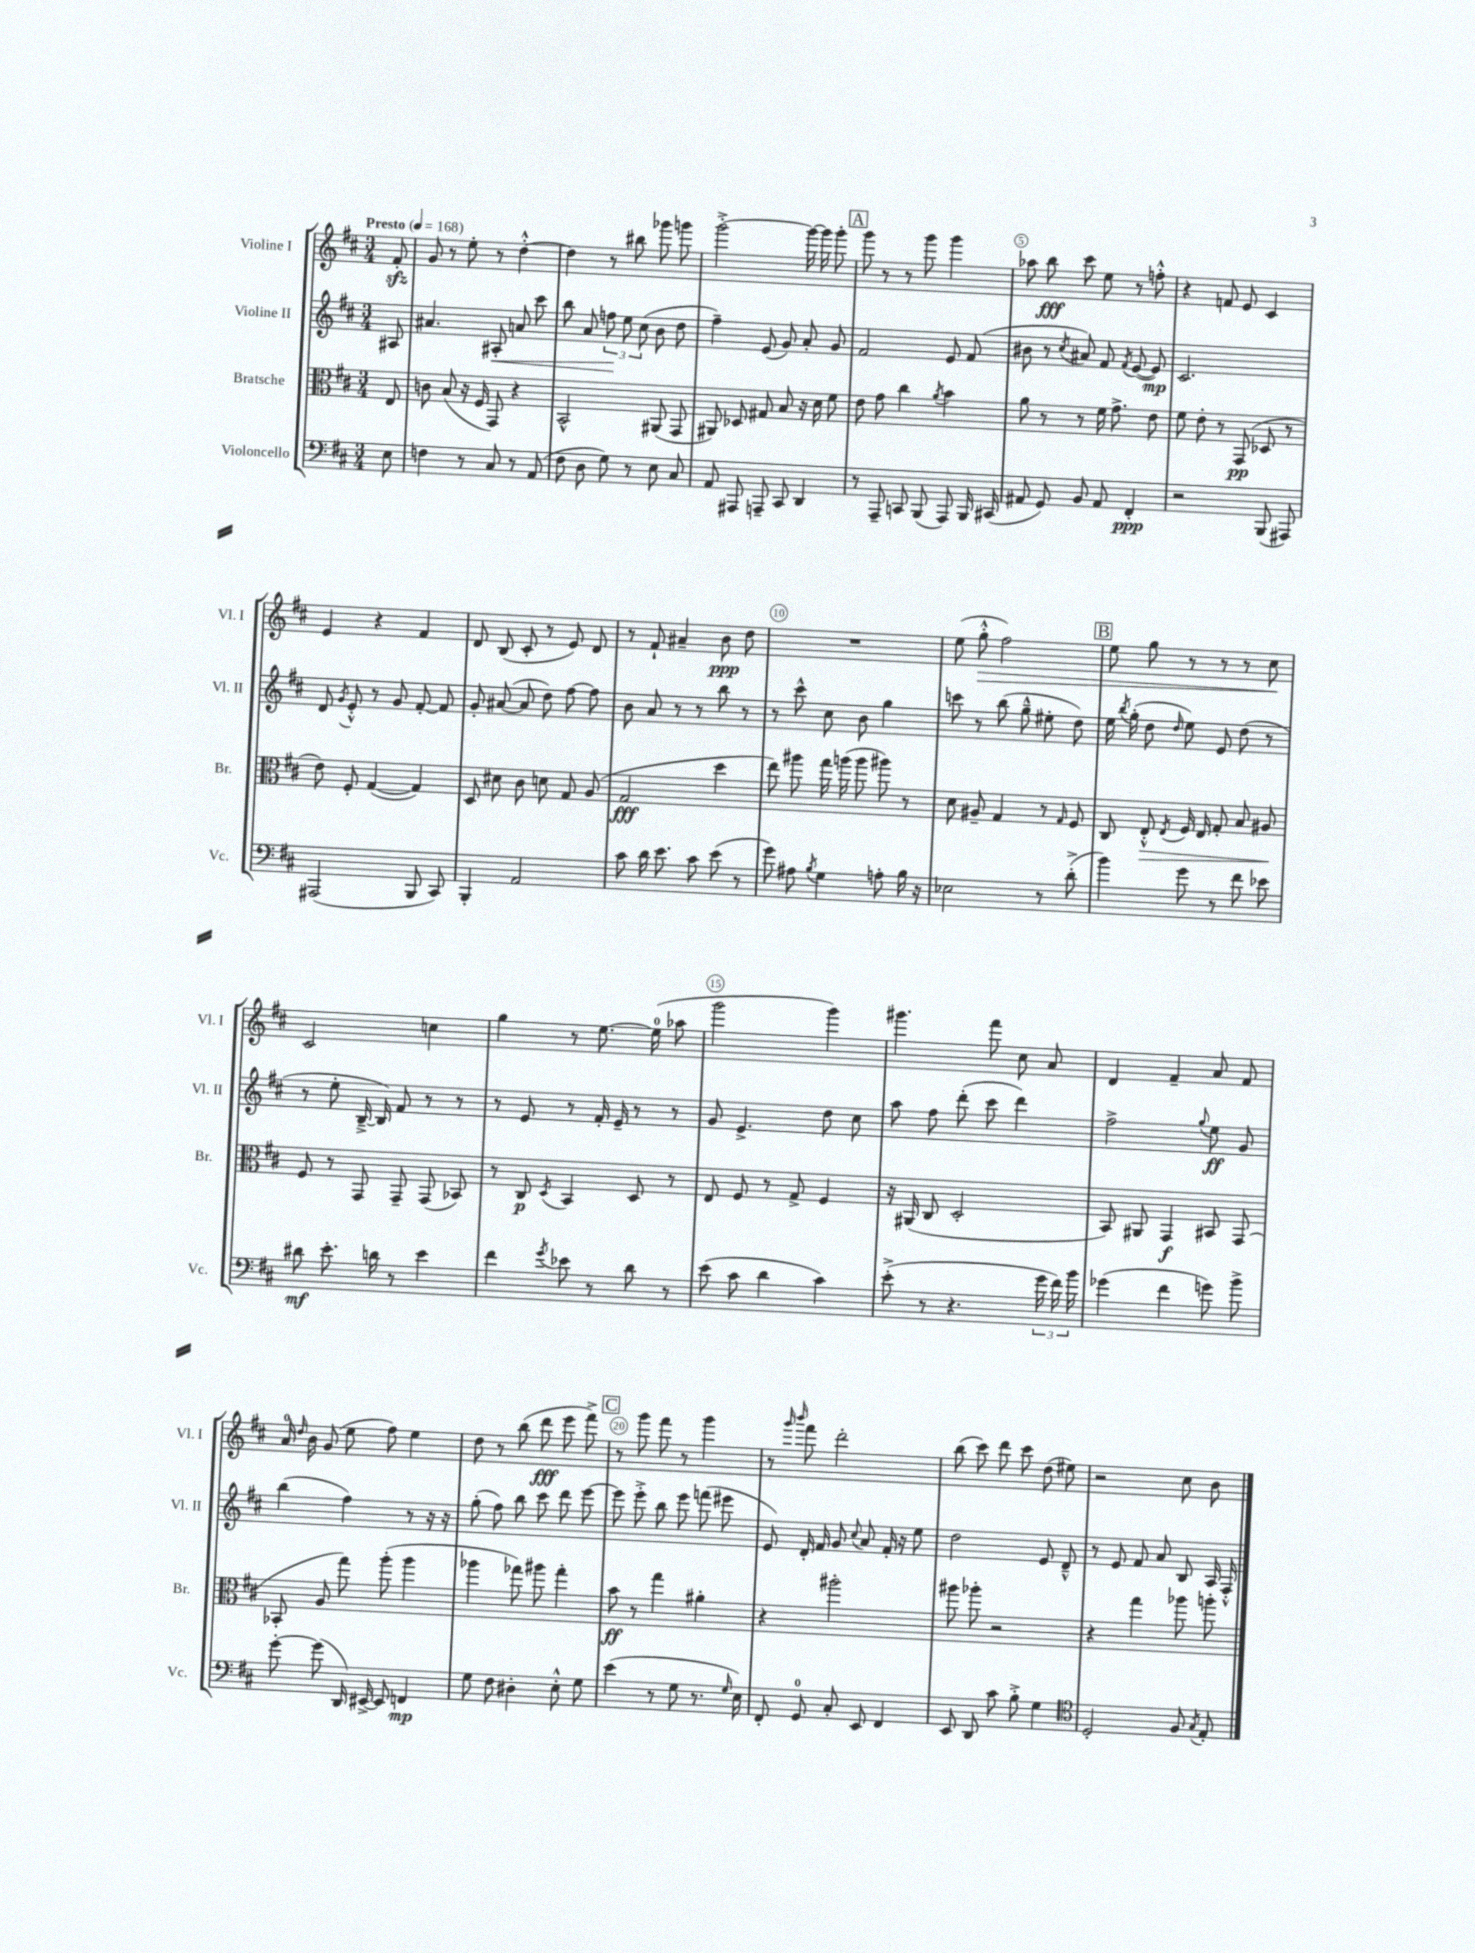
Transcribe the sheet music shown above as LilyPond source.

<<
\new StaffGroup <<
\new Staff = "s0" \with { instrumentName = "Violine I" shortInstrumentName = "Vl. I" } {
    \clef treble \key d \major \numericTimeSignature \time 3/4 \partial 8 \tempo "Presto" 4 = 168
    \autoBeamOff fis'8-.\sfz |
    g'8 r8 e''8-. r8 d''4~-.-^ |
    d''4 r8 bis''8 ges'''8 g'''8 |
    g'''2~-.-> g'''16~ g'''16 g'''8-. |
    \mark \markup { \box "A" } g'''8 r8 r8 g'''8 g'''4 |
    aes''8 b''8\fff cis'''8 e''8 r8 f''8-.-^ |
    r4 f'8 e'8 cis'4 |
    e'4 r4 fis'4 |
    d'8 b8( cis'8-. r8 e'8) d'8 |
    r8 fis'8-! ais'4-- b'8\ppp d''8 |
    R2. |
    e''8( g''8-.-^\> fis''2) |
    \mark \markup { \box "B" } e''8 g''8 r8 r8 r8 cis''8\! |
    cis'2 c''4 |
    g''4 r8 e''8.~ e''16-0( aes''8 |
    g'''2 g'''4) |
    gis'''4. fis'''8 cis''8 a'8 |
    d'4 fis'4-- a'8 fis'8 |
    a'16-0 \grace { d''16 } b'16 g'8( e''8 fis''8) e''4 |
    d''8 r8 b''8( d'''8\fff e'''8 fis'''8->) |
    \mark \markup { \box "C" } r8 g'''8 fis'''8 r8 g'''4 |
    r8 \grace { g'''16 b'''16 } fis'''8 d'''2-. |
    b''8( cis'''8) d'''8 cis'''8 d''8( eis''8) |
    r2 cis''8 b'8 \bar "|." |
}
\new Staff = "s1" \with { instrumentName = "Violine II" shortInstrumentName = "Vl. II" } {
    \clef treble \key d \major \numericTimeSignature \time 3/4 \partial 8
    \autoBeamOff ais8 |
    ais'4. ais8-.\< a'8 cis'''8 |
    b''8 a'8 \tuplet 3/2 { f''8\! e''8 cis''8( } b'8 d''8 |
    fis''4--) e'8( g'8) a'8-. g'8 |
    \mark \markup { \box "A" } fis'2 e'8 fis'8( |
    bis'8 r8 \acciaccatura { cis''8 } ais'8) fis'8 \acciaccatura { fis'8 } e'8~( e'8\mp) |
    cis'2. |
    d'8 \acciaccatura { g'8 } e'8-.-^ r8 g'8 fis'8~-. fis'8 |
    g'8-. ais'8~( ais'8 d''8) fis''8~ fis''8 |
    b'8 a'8 r8 r8 b''8 r8 |
    r8 cis'''8-^ cis''8 b'8 g''4 |
    c'''8 r8 b''8( g''8---^ eis''8-. d''8) |
    \mark \markup { \box "B" } e''16 \acciaccatura { b''8 } g''16-.( d''8 \grace { d''16 } e''8) e'8 d''8( r8 |
    r8 e''8-. b16~---> b16) fis'8 r8 r8 |
    r8 e'8 r8 fis'16-. e'16-- r8 r8 |
    g'8 e'4.-> d''8 cis''8 |
    a''8 fis''8 d'''8-.( cis'''8 d'''4) |
    fis''2-> \appoggiatura { g''8 } e''8\ff g'8 |
    b''4( fis''4) r8 r16 r16 |
    g''8-.( fis''8) b''8 cis'''8 d'''8 e'''8~ |
    \mark \markup { \box "C" } e'''8 e'''8-.-> b''8 e'''8 f'''8( eis'''8 |
    e'8) d'16-. fis'16 g'8 \appoggiatura { cis''8 } a'8 fis'16-. r16 e''8 |
    d''2 e'8 d'8---^ |
    r8 e'8 fis'8 a'8 b8 a16 fis16-.-^ \bar "|." |
}
\new Staff = "s2" \with { instrumentName = "Bratsche" shortInstrumentName = "Br." } {
    \clef alto \key d \major \numericTimeSignature \time 3/4 \partial 8
    \autoBeamOff e8 |
    c'8 b8( r16 fis16 g,8) r4 |
    b,2-^ ais,8( g,8 |
    ais,8) des8 gis8 b8 r16 d'16 fis'8 |
    \mark \markup { \box "A" } e'8 g'8 cis''4 \acciaccatura { a'8 } b'4 |
    a'8 r8 r8 fis'16 g'8.-> e'8 |
    fis'8 e'8-. r8 g,8\pp( des8 r8 |
    e'8) fis8-. g4~( g4) |
    d8 dis'8 cis'8 d'8 g8 a8( |
    g2\fff d''4 |
    e''8) ais''8 g''16 a''16( a''8 ais''8) r8 |
    d'8 ais8-- g4 r8 \grace { g16 } fis8 |
    \mark \markup { \box "B" } cis8 e8-.-^\> \acciaccatura { e8 } fis16 e16 g8-. b8 ais8\! |
    fis8 r8 g,8 g,8-- g,8( bes,8) |
    r8 cis8\p \acciaccatura { d8 } b,4 d8 r8 |
    e8 fis8 r8 g8-> fis4 |
    r16 ais,16( cis8 d2-. |
    b,8) ais,8 g,4\f bis,8 g,8( |
    bes,8-. a8 g''8) a''8-.( a''4 |
    aes''4 ges''8) ais''8 ges''4-. |
    \mark \markup { \box "C" } b'8\ff r8 g''4 ais'4-. |
    r4 ais''2-. |
    ais''8 aes''8-. r2 |
    r4 g''4 aes''8 a''8-. \bar "|." |
}
\new Staff = "s3" \with { instrumentName = "Violoncello" shortInstrumentName = "Vc." } {
    \clef bass \key d \major \numericTimeSignature \time 3/4 \partial 8
    \autoBeamOff e8 |
    f4 r8 cis8 r8 a,8( |
    fis8 d8 g8) r8 e8 cis8 |
    a,8 ais,,8 a,,8-- cis,8 d,4 |
    \mark \markup { \box "A" } r8 a,,8-- c,8 b,,8( a,,8) b,,16 cis,16( |
    ais,8 g,8) b,8 ais,8 fis,4-.\ppp |
    r2 b,,8( ais,,8) |
    ais,,2( b,,8 cis,8) |
    b,,4-. a,2 |
    cis'8 d'16 e'8. cis'8 e'8( r8 |
    g'8) ais8 \acciaccatura { b8 } g4 a8-. b16 r16 |
    ees2 r8 d'8-.->( |
    \mark \markup { \box "B" } b'4) g'8 r8 fis'8 ees'8 |
    dis'8\mf e'8.-. d'16 r8 e'4 |
    fis'4 \acciaccatura { g'8 } ees'8 r8 d'8 r8 |
    e'8( cis'8 d'4 cis'4) |
    e'8-.->( r8 r4. \tuplet 3/2 { g'16 fis'16) b'16 } |
    ges'4( fis'4 g'8) b'8-> |
    g'8~-. g'8( d,16) eis,16~-> eis,8 f,4\mp |
    g8 fis8 dis4-. e8-.-^ g8 |
    \mark \markup { \box "C" } e'4( r8 g8 r8. \grace { g16 } e16) |
    fis,8-. g,8-0 cis8-. e,8 fis,4 |
    e,8 d,8 cis'8 b8-.-> g4 |
    \clef tenor d2-. fis8 \acciaccatura { g8 } e8-. \bar "|." |
}
>>
>>
\layout { \context { \Score \override BarNumber.break-visibility = ##(#f #t #t) barNumberVisibility = #(every-nth-bar-number-visible 5) \override BarNumber.stencil = #(make-stencil-circler 0.1 0.3 ly:text-interface::print) } }
